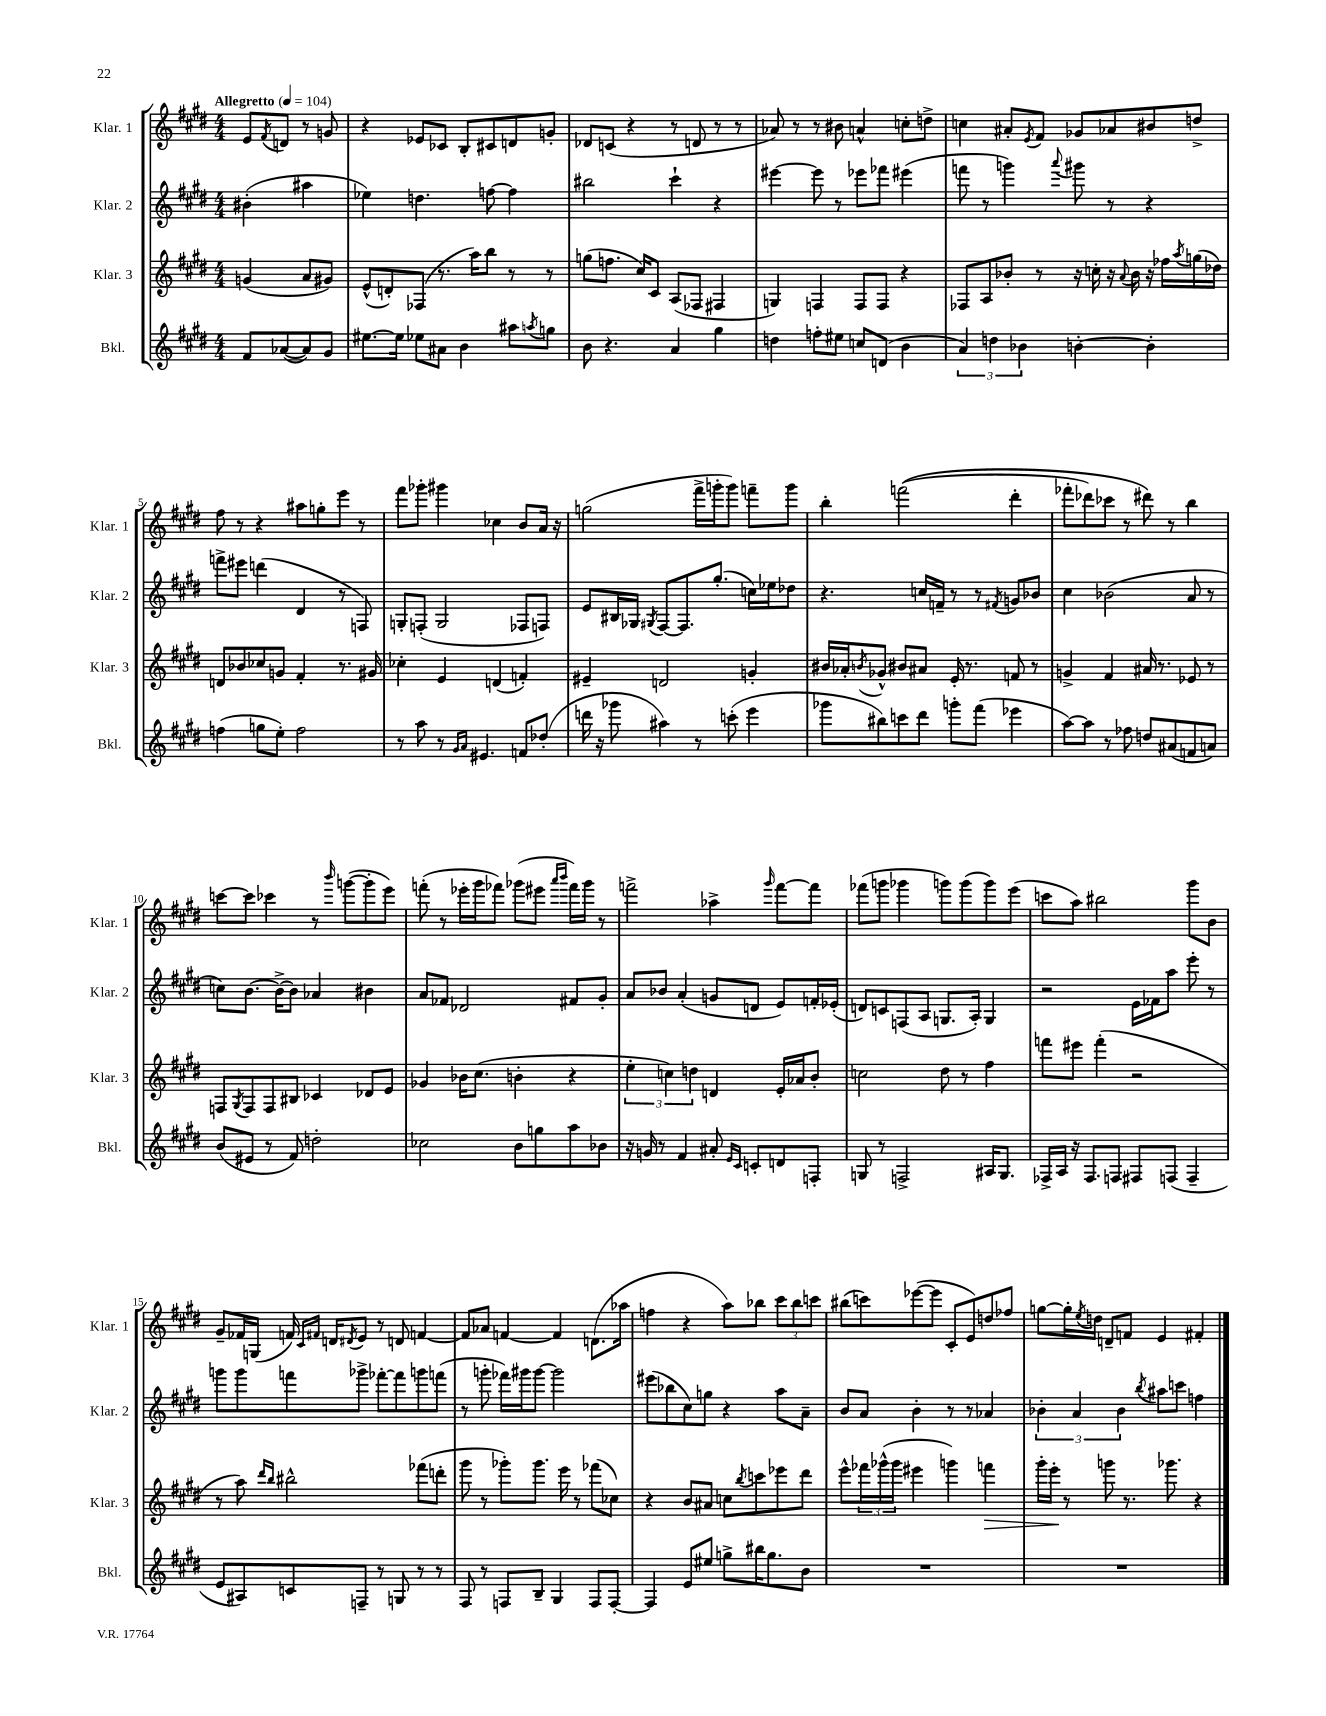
<<
\new StaffGroup <<
\new Staff = "s0" \with { instrumentName = "Klar. 1" shortInstrumentName = "Klar. 1" } {
    \clef treble \key e \major \numericTimeSignature \time 4/4 \partial 2 \tempo "Allegretto" 4 = 104
    e'8 \acciaccatura { fis'8 } d'8 r8 g'8 |
    r4 ees'8 ces'8 b8-. cis'8 d'8 g'8-. |
    des'8 c'8( r4 r8 d'8 r8 r8 |
    aes'8) r8 r8 bis'8 a'4-^ c''8-. d''8-> |
    c''4 ais'8-. \acciaccatura { e'8 } fis'8 ges'8 aes'8 bis'8 d''8-> |
    fis''8 r8 r4 ais''8 g''8-. e'''8 r8 |
    fis'''8 ges'''8-. gis'''4 ces''4 b'8 a'16 r16 |
    g''2( fis'''16-> g'''16-. g'''8) f'''8-- g'''8 |
    b''4-. f'''2(\( dis'''4-. |
    fes'''8-. des'''8) ces'''8 r8 dis'''8\) r8 b''4 |
    c'''8~ c'''8 ces'''4 r8 \grace { b'''16 } g'''8~( g'''8-. e'''8) |
    f'''8-.( r8 ees'''16-. gis'''16 fes'''8) ges'''8( eis'''8 \grace { a'''16 b'''16 } fes'''16) ges'''16 r8 |
    f'''2-> aes''4-> \grace { gis'''16 } f'''8~ f'''8 |
    fes'''8( g'''8 ges'''4 g'''8) g'''8( g'''8) e'''8( |
    c'''8 a''8) bis''2 gis'''8 b'8 |
    gis'8-- fes'16 g16( f'16) \grace { cis'16 fis'16 } d'16 \acciaccatura { dis'8 } e'8 r8 d'8 f'4~ |
    f'8 aes'8 f'4~ f'4 d'8.( aes''16 |
    f''4 r4 a''8) bes''8 \tuplet 3/2 { cis'''8 bes''8 c'''8 } |
    bis''8( c'''8) ees'''8~( ees'''8 cis'8-. e'8) d''8 fes''8 |
    g''8~ g''16-. \acciaccatura { e''8 } d''16 d'8-- f'8 e'4 fis'4-. \bar "|." |
}
\new Staff = "s1" \with { instrumentName = "Klar. 2" shortInstrumentName = "Klar. 2" } {
    \clef treble \key e \major \numericTimeSignature \time 4/4 \partial 2
    bis'4-.( ais''4 |
    ees''4) d''4. f''8~ f''4 |
    bis''2 cis'''4-! r4 |
    eis'''4~ eis'''8 r8 ees'''8 fes'''8 eis'''4( |
    f'''8 r8 g'''4) \appoggiatura { a'''8 } gis'''8 r8 r4 |
    f'''8-> eis'''8 d'''4( dis'4 r8 f8) |
    g8-. f8-.( g2 fes8 f8) |
    e'8 bis16 ges16 \acciaccatura { gis8 } fis8~ fis8. gis''8.-.( c''16) ees''16 des''8 |
    r4. c''16 f'16-- r8 r8 \acciaccatura { fis'8 } g'8 bes'8 |
    cis''4 bes'2( a'8 r8 |
    c''8) b'8.~ b'16~-> b'8 aes'4 bis'4 |
    a'8 fes'8 des'2 fis'8 gis'8-. |
    a'8 bes'8 a'4-.( g'8 d'8 e'8) f'16-. ees'16-.( |
    d'8) c'8 f8( a8 g8. a16-.) g4 |
    r2 e'16 fes'16 a''8 e'''8-. r8 |
    g'''8 g'''8 f'''8 ges'''8-> fes'''8~-. fes'''8 g'''8 f'''8( |
    r8 g'''8-. fes'''16) gis'''16 gis'''8~ gis'''2 |
    eis'''8( bes''8 cis''8) g''8 r4 a''8 a'8-- |
    b'8 a'8 b'4-. r8 r8 aes'4 |
    \tuplet 3/2 { bes'4-. a'4 bes'4 } \acciaccatura { b''8 } ais''8 c'''8 f''4 \bar "|." |
}
\new Staff = "s2" \with { instrumentName = "Klar. 3" shortInstrumentName = "Klar. 3" } {
    \clef treble \key e \major \numericTimeSignature \time 4/4 \partial 2
    g'4( a'8 gis'8) |
    e'8-^( d'8-.) fes8( r8. a''16) b''8 r8 r8 |
    g''8( f''8. cis''16) cis'8 a8( fes8 fis4 |
    g4) f4 f8 f8 r4 |
    fes8 a8 bes'8-. r8 r16 c''16-. r16 \appoggiatura { a'8 } bes'16 r16 fes''16 \acciaccatura { a''8 } g''16( des''16) |
    d'8 bes'8 ces''8 g'8 fis'4-. r8. gis'16 |
    ces''4-. e'4 d'4( f'4-.) |
    eis'4-- d'2 g'4-. |
    bis'16 aes'16-. \acciaccatura { b'8 } ges'8-^ bis'8 ais'8 e'16-. r8. f'8 r8 |
    g'4-> fis'4 ais'16 r8. ees'8 r8 |
    f8 \acciaccatura { gis8 } f8 f8 bis8 ces'4 des'8 e'8 |
    ges'4 bes'16 cis''8.( b'4-. r4 |
    \tuplet 3/2 { e''4-. c''4) d''4 } d'4 e'16-. aes'16 b'8-. |
    c''2 dis''8 r8 fis''4 |
    f'''8 eis'''8 f'''4-.( r2 |
    r8 a''8) \grace { dis'''16 b''16 } bis''2-^ fes'''8( d'''8-. |
    gis'''8 r8 ges'''8-.) ges'''8. e'''16 r8 fes'''8( ces''8) |
    r4 b'8 ais'8 c''8 \acciaccatura { b''8 } c'''8 ees'''8 dis'''8 |
    e'''8-^ \tuplet 3/2 { fes'''16 ges'''16-^( ges'''16 } eis'''4 g'''4) f'''4\> |
    gis'''16-. e'''16-.\! r8 g'''8 r8. ges'''8. r4 \bar "|." |
}
\new Staff = "s3" \with { instrumentName = "Bkl." shortInstrumentName = "Bkl." } {
    \clef treble \key e \major \numericTimeSignature \time 4/4 \partial 2
    fis'8 aes'8~( aes'8) gis'8 |
    eis''8.~ eis''16 ees''8 ais'8 b'4 ais''8 \acciaccatura { a''8 } g''8 |
    b'8 r4. a'4 gis''4 |
    d''4 f''8-. eis''8 c''8 d'8( b'4 |
    \tuplet 3/2 { a'4) d''4 bes'4 } b'4~-. b'4-. |
    f''4( g''8 e''8-.) f''2 |
    r8 a''8 r8 \grace { gis'16 a'16 } eis'4. f'8 des''8-.( |
    d'''16 r16 ges'''8 ais''4) r8 c'''8-.( e'''4 |
    ges'''8 bis''8) c'''8 dis'''8 g'''8-. fis'''8( ees'''4 |
    a''8~) a''8 r8 fes''8 d''8 ais'8( f'8 a'8) |
    b'8( eis'8 r8 fis'8) d''2-. |
    ces''2 b'8 g''8 a''8 bes'8 |
    r16 g'16 r8 fis'4 ais'8-. \grace { e'16 cis'16 } c'8-. d'8 f8-. |
    g8 r8 f2-> ais16 g8. |
    fes16-> a16 r16 fes8. f8 fis8 f8( f4-- |
    e'8 ais8) c'8 f8-- r8 g8 r8 r8 |
    fis8 r8 f8 b8-- gis4 f8 f8~-. |
    f4 e'8 eis''8 g''8-> bis''16 g''8. b'8 |
    R1 |
    R1 \bar "|." |
}
>>
>>
